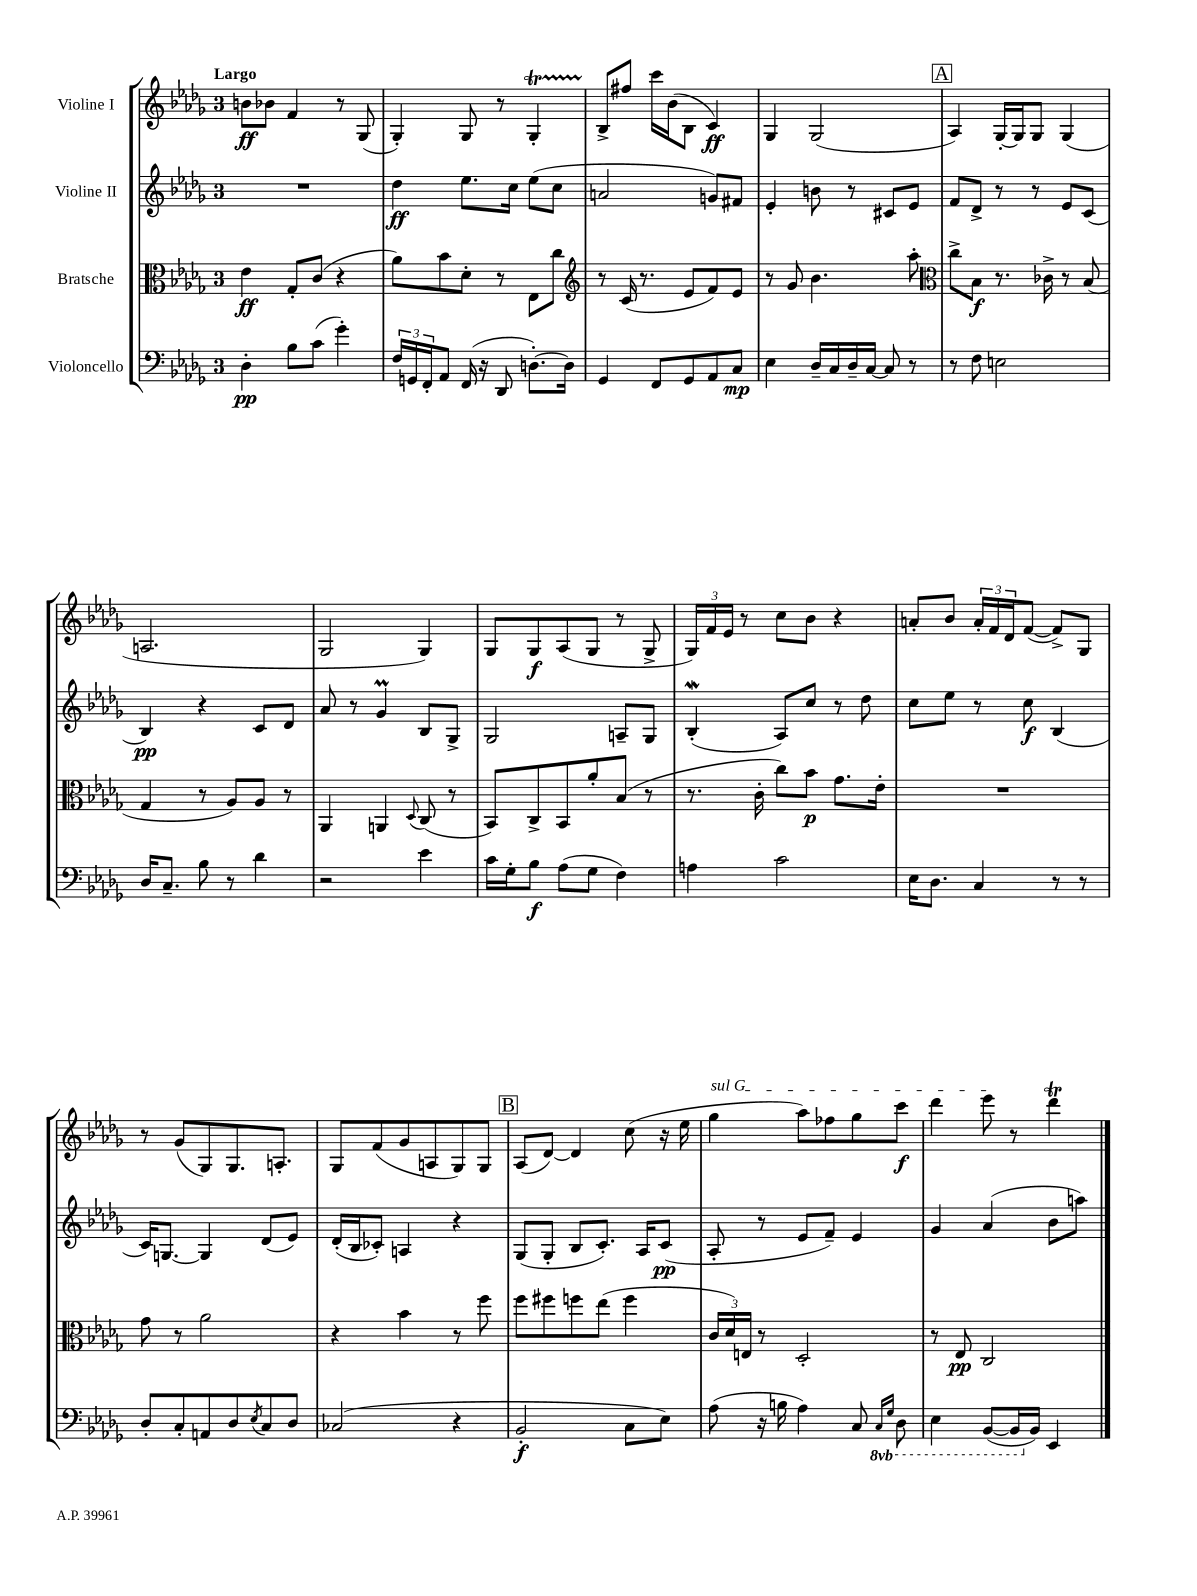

**kern	**kern	**kern	**kern
*staff4	*staff3	*staff2	*staff1
*clefF4	*clefC3	*clefG2	*clefG2
*k[b-e-a-d-g-]	*k[b-e-a-d-g-]	*k[b-e-a-d-g-]	*k[b-e-a-d-g-]
*M3/4	*M3/4	*M3/4	*M3/4
4D-'	4e-	2.r	8b
.	.	.	8b-
8B-	8G-'	.	4f
(8c	(8c	.	.
4g-')	4r	.	8r
.	.	.	(8G-
=	=	=	=
24F	8a-)	4dd-	4G-')
24GG	.	.	.
24FF'	.	.	.
8AA-	8b-	.	.
(16FF	8d-'	8.ee-	8G-
16r	.	.	.
8DD-	8r	.	8r
.	.	16cc	.
[8.D')	8E-	(8ee-	4G-'
.	8cc	8cc	.
16D]	.	.	.
=	=	=	=
*	*clefG2	*	*
4GG-	8r	2a	8B-^
.	(16c	.	8ff#
.	8.r	.	.
8FF	.	.	16ccc
.	.	.	(16b-
8GG-	8e-	.	8B-
8AA-	8f)	8g)	4c)
8C	8e-	8f#	.
=	=	=	=
4E-	8r	4e-'	4G-
.	8g-	.	.
16D-~	4.b-	8b	(2G-
16C	.	.	.
16D-~	.	8r	.
[16C	.	.	.
8C]	.	8c#	.
8r	8aa-'	8e-	.
=	=	=	=
*	*clefC3	*	*
8r	8cc^	8f	4A-)
8F	8B-	8d-^	.
2E	8.r	8r	[16G-'
.	.	.	16G-]
.	.	8r	8G-
.	16c-^	.	.
.	8r	8e-	(4G-
.	(8B-	(8c	.
=	=	=	=
16D-	4G-	4B-)	2.A
8.C~	.	.	.
8B-	8r	4r	.
8r	8A-)	.	.
4d-	8A-	8c	.
.	8r	8d-	.
=	=	=	=
2r	4AA-	8a-	2G-
.	.	8r	.
.	4AA	4g-	.
.	8qqD-	.	.
4e-	(8C	8B-	4G-)
.	8r	8G-^	.
=	=	=	=
16c	8BB-)	2G-	8G-
16G-'	.	.	.
8B-	8C^	.	8G-
(8A-	8BB-	.	(8A-
8G-	8a-'	.	8G-
4F)	(8B-	8A~	8r
.	8r	8G-	8G-^
=	=	=	=
4A	8.r	(4B-'	24G-)
.	.	.	24f
.	.	.	24e-
.	.	.	8r
.	16c'	.	.
2c	8cc)	8A-)	8cc
.	8b-	8cc	8b-
.	8.g-	8r	4r
.	.	8dd-	.
.	16e-'	.	.
=	=	=	=
16E-	2.r	8cc	8a'
8.D-	.	.	.
.	.	8ee-	8b-
4C	.	8r	24a'
.	.	.	24f
.	.	.	24d-
.	.	8cc	([8f
8r	.	(4B-	8f^])
8r	.	.	8G-
=	=	=	=
8D-'	8g-	16c)	8r
.	.	[8.G	.
8C'	8r	.	(8g-
8AA	2a-	4G]	8G-)
8D-	.	.	8.G-
8qE-	.	.	.
8C	.	(8d-	.
.	.	.	8.A'
8D-	.	8e-)	.
=	=	=	=
(2C-	4r	(16d-'	8G-
.	.	16B-	.
.	.	8c-')	(8f
.	4b-	4A	8g-
.	.	.	8A
4r	8r	4r	8G-)
.	8ff	.	8G-
=	=	=	=
2BB-'	8ff	(8G-	(8A-
.	8ff#	8G-'	[8d-)
.	8ff	8B-	4d-]
.	(8ee-	8.c')	.
8C	4ff	.	(8cc
.	.	16A-	.
8E-)	.	(8c	16r
.	.	.	16ee-
=	=	=	=
(8A-	24c	8A-'	4gg-
.	24d-)	.	.
.	24E	.	.
16r	8r	8r	.
16B	.	.	.
4A-)	2D-'	8e-	8aa-)
.	.	8f~)	8ff-
8C	.	4e-	8gg-
16qqCC	.	.	.
16qqGG-	.	.	.
8DD-	.	.	8ccc
=	=	=	=
4EE-	8r	4g-	4ddd-
.	8E-	.	.
([8BBB-	2C	(4a-	8eee-
16BBB-]	.	.	8r
16BB-)	.	.	.
4EE-	.	8b-	4ddd-
.	.	8aa)	.
==	==	==	==
*-	*-	*-	*-
